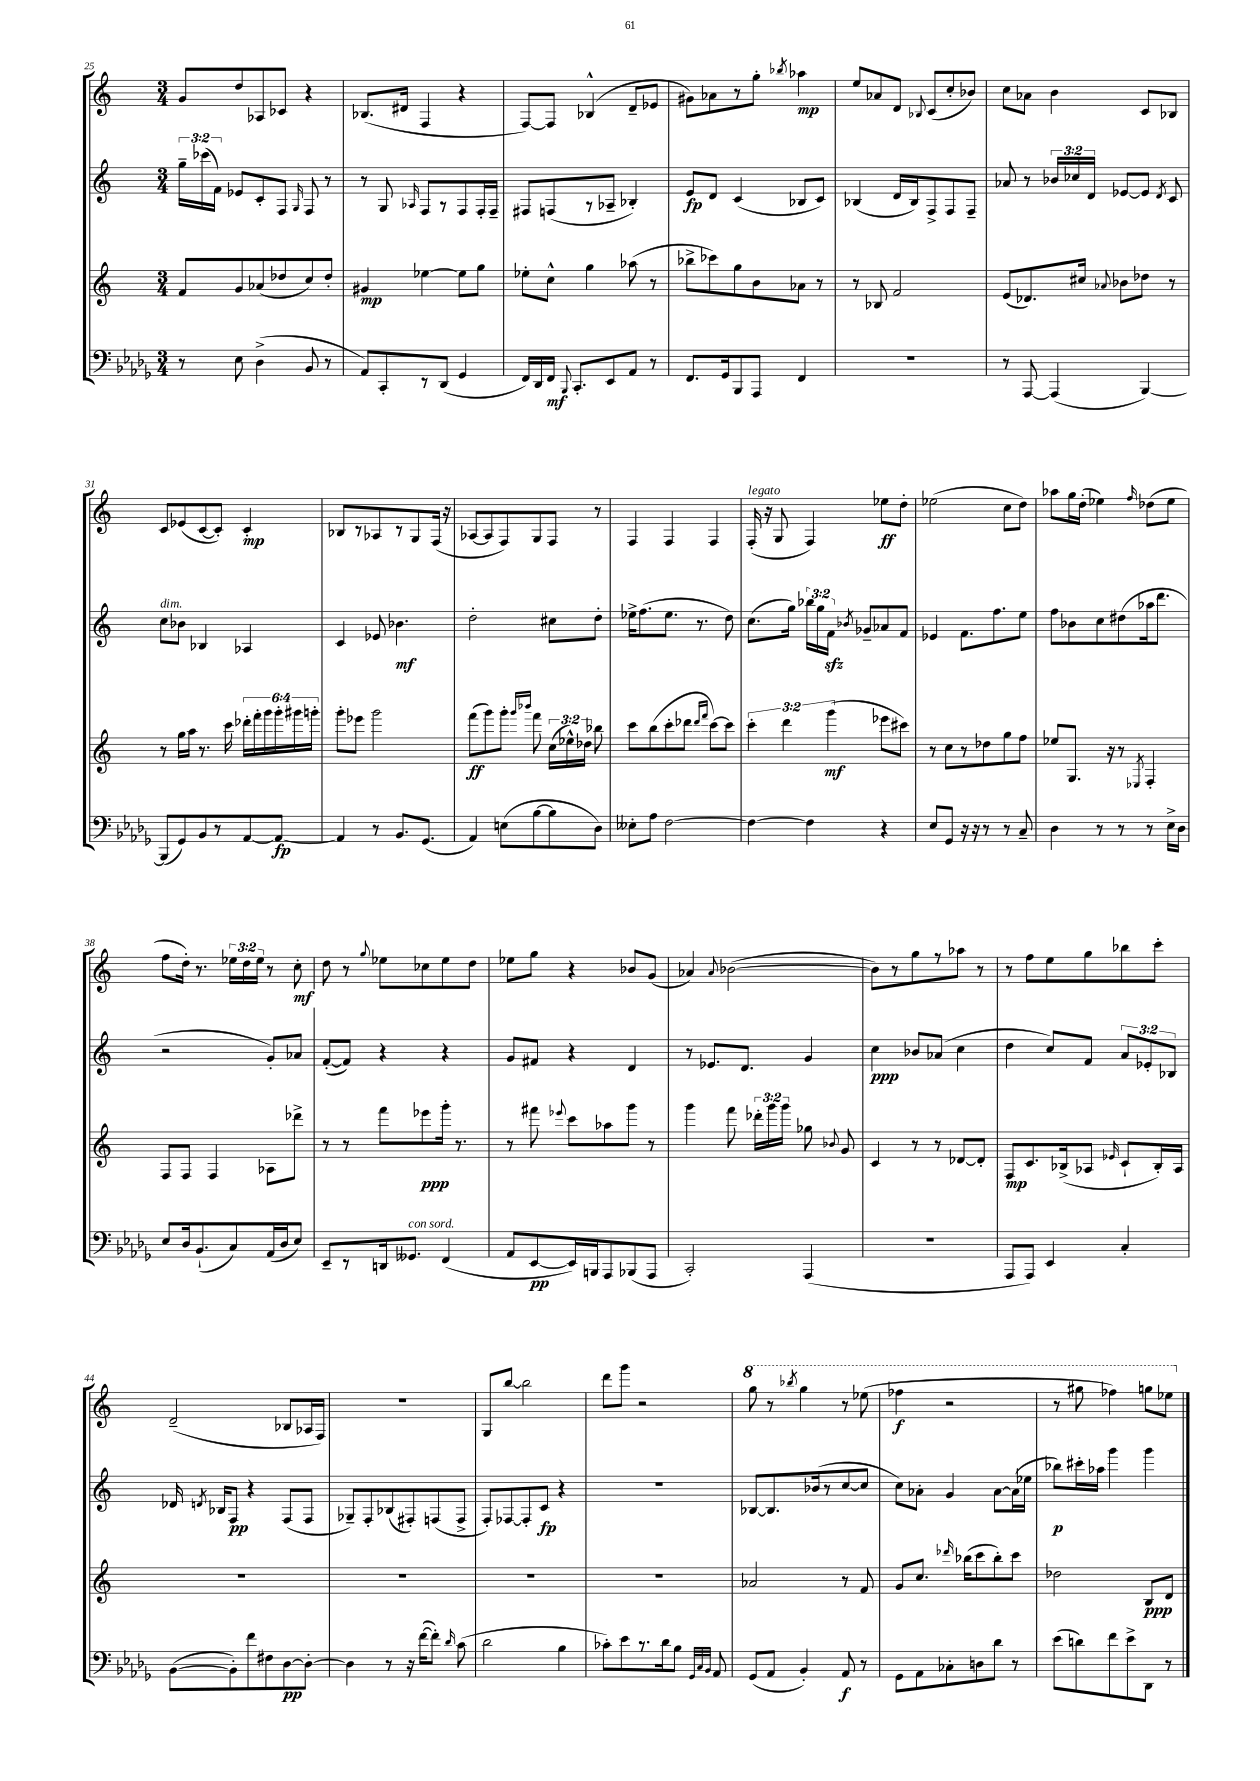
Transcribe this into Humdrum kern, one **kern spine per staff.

**kern	**dynam	**kern	**dynam	**kern	**dynam	**kern	**dynam
*part4	*part4	*part3	*part3	*part2	*part2	*part1	*part1
*staff4	*staff4	*staff3	*staff3	*staff2	*staff2	*staff1	*staff1
*clefF4	*	*clefG2	*	*clefG2	*	*clefG2	*
*k[b-e-a-d-g-]	*	*k[]	*	*k[]	*	*k[]	*
*M3/4	*	*M3/4	*	*M3/4	*	*M3/4	*
=25	=25	=25	=25	=25	=25	=25	=25
8r	.	8f/L	.	24gg~\LL	.	8g/L	.
.	.	.	.	(24ccc-X\	.	.	.
.	.	.	.	24f\JJ)	.	.	.
8E-\	.	8g/	.	8e-X/L	.	8dd/	.
(4D-^\	.	(8a-X/	.	8c'/	.	8A-X/	.
.	.	8dd-X/	.	8F/J	.	8c-X/J	.
.	.	.	.	16qqG/	.	.	.
8BB-/	.	8cc/)	.	8F/	.	4r	.
8r	.	8dd-'/J	.	8r	.	.	.
=26	=26	=26	=26	=26	=26	=26	=26
8AA-/L)	.	4g#X/	mp	8r	.	(8.B-X/L	.
8CC'/	.	.	.	8G/	.	.	.
.	.	.	.	.	.	16d#X/Jk	.
.	.	.	.	16qqA-X/	.	.	.
8r	.	[4ee-X\	.	8F/L	.	4F/	.
(8DD-/J	.	.	.	8r	.	.	.
4GG-/	.	8ee-\L]	.	8F/	.	4r	.
.	.	8gg\J	.	16F'/L	.	.	.
.	.	.	.	16F~/JJ	.	.	.
=27	=27	=27	=27	=27	=27	=27	=27
16FF/LL)	.	8ee-X'\L	.	8F#X/L	.	[8F/L)	.
16DD-/	.	.	.	.	.	.	.
16FF/JJ	mf	8cc^^\J	.	(8Fn/	.	8F/J]	.
8qqBBB-/	.	.	.	.	.	.	.
8.CC'/L	.	.	.	.	.	.	.
.	.	4gg\	.	8r	.	(4B-X^^/	.
8EE-/	.	.	.	8A-X~/J	.	.	.
8AA-/J	.	(8aa-X\	.	4B-X'/)	.	8d~/L	.
8r	.	8r	.	.	.	8e-X/J	.
=28	=28	=28	=28	=28	=28	=28	=28
8.FF/L	.	8bb-X^\L	.	8e/L	fp	8g#X\L)	.
.	.	8ccc-X\)	.	8d/J	.	8a-X\	.
16GG-/k	.	.	.	.	.	.	.
8BBB-/	.	8gg\	.	(4c/	.	8r	.
8AAA-/J	.	8b\	.	.	.	8gg'\J	.
.	.	.	.	.	.	8qbb-X/	.
4FF/	.	8a-X\J	.	8B-X/L	.	4aa-X\	mp
.	.	8r	.	8c/J)	.	.	.
=29	=29	=29	=29	=29	=29	=29	=29
2.r	.	8r	.	(4B-X/	.	8ee/L	.
.	.	8B-X/	.	.	.	8a-X/	.
.	.	2f/	.	16d/LL	.	8d/J	.
.	.	.	.	16B-/J)	.	.	.
.	.	.	.	.	.	8qqB-X/	.
.	.	.	.	8F^/	.	(8c/L	.
.	.	.	.	8F/	.	8cc'/	.
.	.	.	.	8F~/J	.	8b-X/J)	.
=30	=30	=30	=30	=30	=30	=30	=30
8r	.	(8e/L	.	8a-X/	.	8cc\L	.
[8AAA-/	.	8.d-X/)	.	8r	.	8a-X\J	.
(4AAA-/]	.	.	.	24b-X/LL	.	4b\	.
.	.	.	.	24cc-X/	.	.	.
.	.	16cc#X/Jk	.	.	.	.	.
.	.	.	.	24d/JJ	.	.	.
.	.	8qqa-X/	.	.	.	.	.
.	.	8b-X\L	.	[8e-X/L	.	.	.
[4BBB-/)	.	8dd-X\J	.	8e-/J]	.	8c/L	.
.	.	.	.	8qd/	.	.	.
.	.	8r	.	8c/	.	8B-X/J	.
!!LO:LB:g=z
=31	=31	=31	=31	=31	=31	=31	=31
!	!	!	!	!LO:TX:a:i:t=dim.	!	!	!
(8BBB-/L]	.	8r	.	8cc\L	.	8c/L	.
8GG-/)	.	16gg\LL	.	8b-X\J	.	(8e-X/	.
.	.	16aa\JJ	.	.	.	.	.
8BB-/	.	8.r	.	4B-X/	.	[8c/	.
8r	.	.	.	.	.	8c'/J])	.
.	.	16ccc\	.	.	.	.	.
[8AA-/	.	24ddd-X'\LL	.	4A-X/	.	4c'/	mp
.	.	24fff'\	.	.	.	.	.
.	.	24ggg\	.	.	.	.	.
8AA-/J_	fp	24ggg'\	.	.	.	.	.
.	.	24ggg#X\	.	.	.	.	.
.	.	24gggn'\JJ	.	.	.	.	.
=32	=32	=32	=32	=32	=32	=32	=32
4AA-/]	.	8ggg'\L	.	4c/	.	8B-X/L	.
.	.	8eee-X\J	.	.	.	8r	.
8r	.	2ggg\	.	8e-X/	.	8A-X/	.
8.BB-/L	.	.	.	4.b-X\	mf	8r	.
.	.	.	.	.	.	8G/	.
(8.GG-/J	.	.	.	.	.	.	.
.	.	.	.	.	.	(16F/Jk	.
.	.	.	.	.	.	16r	.
=33	=33	=33	=33	=33	=33	=33	=33
4AA-/)	.	(8fff\L	ff	2dd'\	.	[8A-X/L	.
.	.	8ggg\)	.	.	.	8A-/]	.
(8En\L	.	8ggg'\J	.	.	.	8F/)	.
.	.	16qqggg/LL	.	.	.	.	.
.	.	16qqbbb-X/JJ	.	.	.	.	.
[8B-\	.	8fff\	.	.	.	8G/	.
8B-\]	.	(24cc\LL	.	8cc#X\L	.	8F/J	.
.	.	24ee-X^^\)	.	.	.	.	.
.	.	24dd-X\JJ	.	.	.	.	.
8D-\J)	.	8bb-X\	.	8dd'\J	.	8r	.
=34	=34	=34	=34	=34	=34	=34	=34
8E--X'\L	.	8ccc\L	.	16ee-X^\KL	.	4F/	.
.	.	.	.	(8.ff\	.	.	.
8A-\J	.	(8bb\	.	.	.	.	.
[2F\	.	8ccc'\	.	8.ee-\J	.	4F/	.
.	.	8ddd-X\J	.	.	.	.	.
.	.	.	.	8.r	.	.	.
.	.	16qqddd-/LL	.	.	.	.	.
.	.	16qqfff/JJ	.	.	.	.	.
.	.	[8ccc\L)	.	.	.	4F/	.
.	.	8ccc\J]	.	8dd\)	.	.	.
=35	=35	=35	=35	=35	=35	=35	=35
!	!	!	!	!	!	!LO:TX:a:i:t=legato	!
4F\_	.	6ccc'\	.	(8.cc\L	.	(16F'/	.
.	.	.	.	.	.	16r	.
.	.	.	.	.	.	8G/	.
.	.	6ddd\	.	.	.	.	.
.	.	.	.	16gg\Jk)	.	.	.
4F\]	.	.	.	24bb-X\LL	.	4F/)	.
.	.	.	.	24gg\	.	.	.
.	.	(6ggg\	mf	24fzz\JJ	.	.	.
.	.	.	.	8qb-X/	.	.	.
.	.	.	.	8g-X~/L	.	.	.
4r	.	8eee-X\L	.	8a-X/	.	8ee-X\L	ff
.	.	8ccc#X\J)	.	8f/J	.	8dd'\J	.
=36	=36	=36	=36	=36	=36	=36	=36
8E-/L	.	8r	.	4e-X/	.	(2ee-X\	.
8GG-/J	.	8cc\L	.	.	.	.	.
16r	.	8r	.	8.f\L	.	.	.
16r	.	.	.	.	.	.	.
8r	.	8dd-X\	.	.	.	.	.
.	.	.	.	8.ff\	.	.	.
8r	.	8gg\	.	.	.	8cc\L	.
8C~/	.	8ff\J	.	8ee\J	.	8dd\J)	.
=37	=37	=37	=37	=37	=37	=37	=37
4D-\	.	8ee-X/L	.	8ff\L	.	8aa-X\L	.
.	.	8.G/J	.	8b-X\	.	16gg\L	.
.	.	.	.	.	.	(16dd'\JJ	.
8r	.	.	.	8cc\	.	4ee-X\)	.
.	.	16r	.	.	.	.	.
8r	.	8r	.	(8dd#X\	.	.	.
.	.	8qE-X/	.	.	.	16qqff/	.
8r	.	4F'/	.	16aa-X\k	.	(8dd-X\L	.
.	.	.	.	8.ddd\J	.	.	.
16E-^\LL	.	.	.	.	.	8ee-\J	.
16D-\JJ	.	.	.	.	.	.	.
!!LO:LB:g=z
=38	=38	=38	=38	=38	=38	=38	=38
8E-/L	.	8F/L	.	2r	.	8ff\L	.
16D-/k	.	8F/J	.	.	.	16dd'\Jk)	.
(8.BB-`/	.	.	.	.	.	8.r	.
.	.	4F/	.	.	.	.	.
8C/)	.	.	.	.	.	24ee-X\LL	.
.	.	.	.	.	.	24dd\	.
.	.	.	.	.	.	24ee-\JJ	.
(16AA-/L	.	8A-X\L	.	8g'/L)	.	8r	.
16D-/J	.	.	.	.	.	.	.
8E-/J)	.	8ddd-X^\J	.	8a-X/J	.	8cc'\	mf
=39	=39	=39	=39	=39	=39	=39	=39
8EE-~/L	.	8r	.	([8f'/L	.	8dd\	.
8r	.	8r	.	8f/J])	.	8r	.
.	.	.	.	.	.	8qqgg/	.
16DDn/k	.	8fff\L	.	4r	.	8ee-X\L	.
!LO:TX:a:i:t=con sord.	!	!	!	!	!	!	!
8.GG--X/J	.	.	.	.	.	.	.
.	.	8eee-X\	ppp	.	.	8cc-X\	.
(4FF/	.	16ggg'\Jk	.	4r	.	8ee-\	.
.	.	8.r	.	.	.	.	.
.	.	.	.	.	.	8dd\J	.
=40	=40	=40	=40	=40	=40	=40	=40
8AA-/L	.	8r	.	8g/L	.	8ee-X\L	.
[8EE-/	pp	8fff#X\	.	8f#X/J	.	8gg\J	.
.	.	8qqeee-X/	.	.	.	.	.
16EE-/L])	.	8ccc\L	.	4r	.	4r	.
16BBBn/J	.	.	.	.	.	.	.
8AAA-/	.	8aa-X\	.	.	.	.	.
(8BBB-X/	.	8ggg\J	.	4d/	.	8b-X/L	.
8AAA-/J	.	8r	.	.	.	(8g/J	.
=41	=41	=41	=41	=41	=41	=41	=41
2CC'/)	.	4ggg\	.	8r	.	4a-X/)	.
.	.	.	.	8.e-X/L	.	.	.
.	.	.	.	.	.	8qqa-/	.
.	.	8fff\	.	.	.	([2b-X\	.
.	.	.	.	8.d/J	.	.	.
.	.	24ddd-X'\LL	.	.	.	.	.
.	.	24ggg\	.	.	.	.	.
.	.	24ggg\JJ	.	.	.	.	.
(4AAA-/	.	8gg-X\	.	4g/	.	.	.
.	.	8qqb-X/	.	.	.	.	.
.	.	8g/	.	.	.	.	.
=42	=42	=42	=42	=42	=42	=42	=42
2.r	.	4c/	.	4cc\	ppp	8b-\L])	.
.	.	.	.	.	.	8r	.
.	.	8r	.	8b-X/L	.	8gg\	.
.	.	8r	.	(8a-X/J	.	8r	.
.	.	[8d-X/L	.	4cc\	.	8aa-X\J	.
.	.	8d-'/J]	.	.	.	8r	.
=43	=43	=43	=43	=43	=43	=43	=43
8AAA-/L	.	8F/L	mp	4dd\	.	8r	.
8AAA-/J)	.	8.c/	.	.	.	8ff\L	.
4EE-/	.	.	.	8cc/L)	.	8ee\	.
.	.	(16B-X^/k	.	.	.	.	.
.	.	8A-X/J	.	8f/J	.	8gg\	.
.	.	16qqe-X/	.	.	.	.	.
4C'/	.	8c`/L	.	12a/L	.	8bb-X\	.
.	.	.	.	12e-X'/	.	.	.
.	.	16B-'/L)	.	.	.	8ccc'\J	.
.	.	.	.	12B-X/J	.	.	.
.	.	16A-/JJ	.	.	.	.	.
!!LO:LB:g=z
=44	=44	=44	=44	=44	=44	=44	=44
([8BB-\L	.	2.r	.	16d-X/	.	(2d~/	.
.	.	.	.	8qdn/	.	.	.
.	.	.	.	16B-X/KL	.	.	.
8BB-'\])	.	.	.	8F/J	pp	.	.
8f\	.	.	.	4r	.	.	.
8F#X\	.	.	.	.	.	.	.
[8D-\	pp	.	.	(8F/L	.	8B-X/L	.
8D-'\J_	.	.	.	8F/J	.	16A-X/L	.
.	.	.	.	.	.	16F/JJ)	.
=45	=45	=45	=45	=45	=45	=45	=45
4D-\]	.	2.r	.	8G-X~/L)	.	2.r	.
.	.	.	.	8F'/	.	.	.
8r	.	.	.	(8B-X/	.	.	.
16r	.	.	.	8F#X'/)	.	.	.
([16f\KL	.	.	.	.	.	.	.
8f'\J])	.	.	.	(8Fn/	.	.	.
16qqd-/	.	.	.	.	.	.	.
(8c\	.	.	.	8F^/J	.	.	.
=46	=46	=46	=46	=46	=46	=46	=46
2d-\	.	2.r	.	8F'/L)	.	8G/L	.
.	.	.	.	[8F-X/	.	[8bb/J	.
.	.	.	.	8F-'/]	.	2bb\]	.
.	.	.	.	8c/J	fp	.	.
4B-\	.	.	.	4r	.	.	.
=47	=47	=47	=47	=47	=47	=47	=47
8c-X'\L)	.	2.r	.	2.r	.	8ddd\L	.
8e-\	.	.	.	.	.	8ggg\J	.
8.r	.	.	.	.	.	2r	.
16d-\k	.	.	.	.	.	.	.
8B-\J	.	.	.	.	.	.	.
32qqGG-/LLL	.	.	.	.	.	.	.
32qqC/	.	.	.	.	.	.	.
32qqBB-/JJJ	.	.	.	.	.	.	.
8AA-/	.	.	.	.	.	.	.
=48	=48	=48	=48	=48	=48	=48	=48
*	*	*	*	*	*	*8va	*
(8GG-/L	.	2a-X/	.	[8B-X/L	.	8ggg\	.
8AA-/J	.	.	.	8.B-/]	.	8r	.
.	.	.	.	.	.	8qbbb-X/	.
4BB-'/)	.	.	.	.	.	4ggg\	.
.	.	.	.	(16b-X/k	.	.	.
.	.	.	.	8r	.	.	.
8AA-/	f	8r	.	[8cc/	.	8r	.
8r	.	8f/	.	8cc/J]	.	(8eee-X\	.
=49	=49	=49	=49	=49	=49	=49	=49
8GG-\L	.	8g/L	.	8cc\L)	.	4fff-X\	f
8AA-\	.	8.cc/J	.	8a-X'\J	.	.	.
8C-X'\	.	.	.	4g/	.	2r	.
.	.	16qqddd-X/	.	.	.	.	.
.	.	(16bb-X\KL	.	.	.	.	.
8Dn\	.	8ccc\	.	.	.	.	.
8d-\J	.	8bb-'\)	.	[8a-\L	.	.	.
8r	.	8ccc\J	.	(16a-\L]	.	.	.
.	.	.	.	16ee-X\JJ	.	.	.
=50	=50	=50	=50	=50	=50	=50	=50
(8e-\L	.	2dd-X\	.	8bb-X\L)	p	8r	.
8dn\)	.	.	.	16ccc#X'\L	.	8ggg#X\	.
.	.	.	.	16aa-X\JJ	.	.	.
8f\	.	.	.	4ggg\	.	4fff-X\)	.
8e-^\	.	.	.	.	.	.	.
8DD-\J	.	8B/L	ppp	4ggg\	.	8gggn\L	.
8r	.	8d/J	.	.	.	8eee-X\J	.
*	*	*	*	*	*	*X8va	*
==	==	==	==	==	==	==	==
*-	*-	*-	*-	*-	*-	*-	*-
